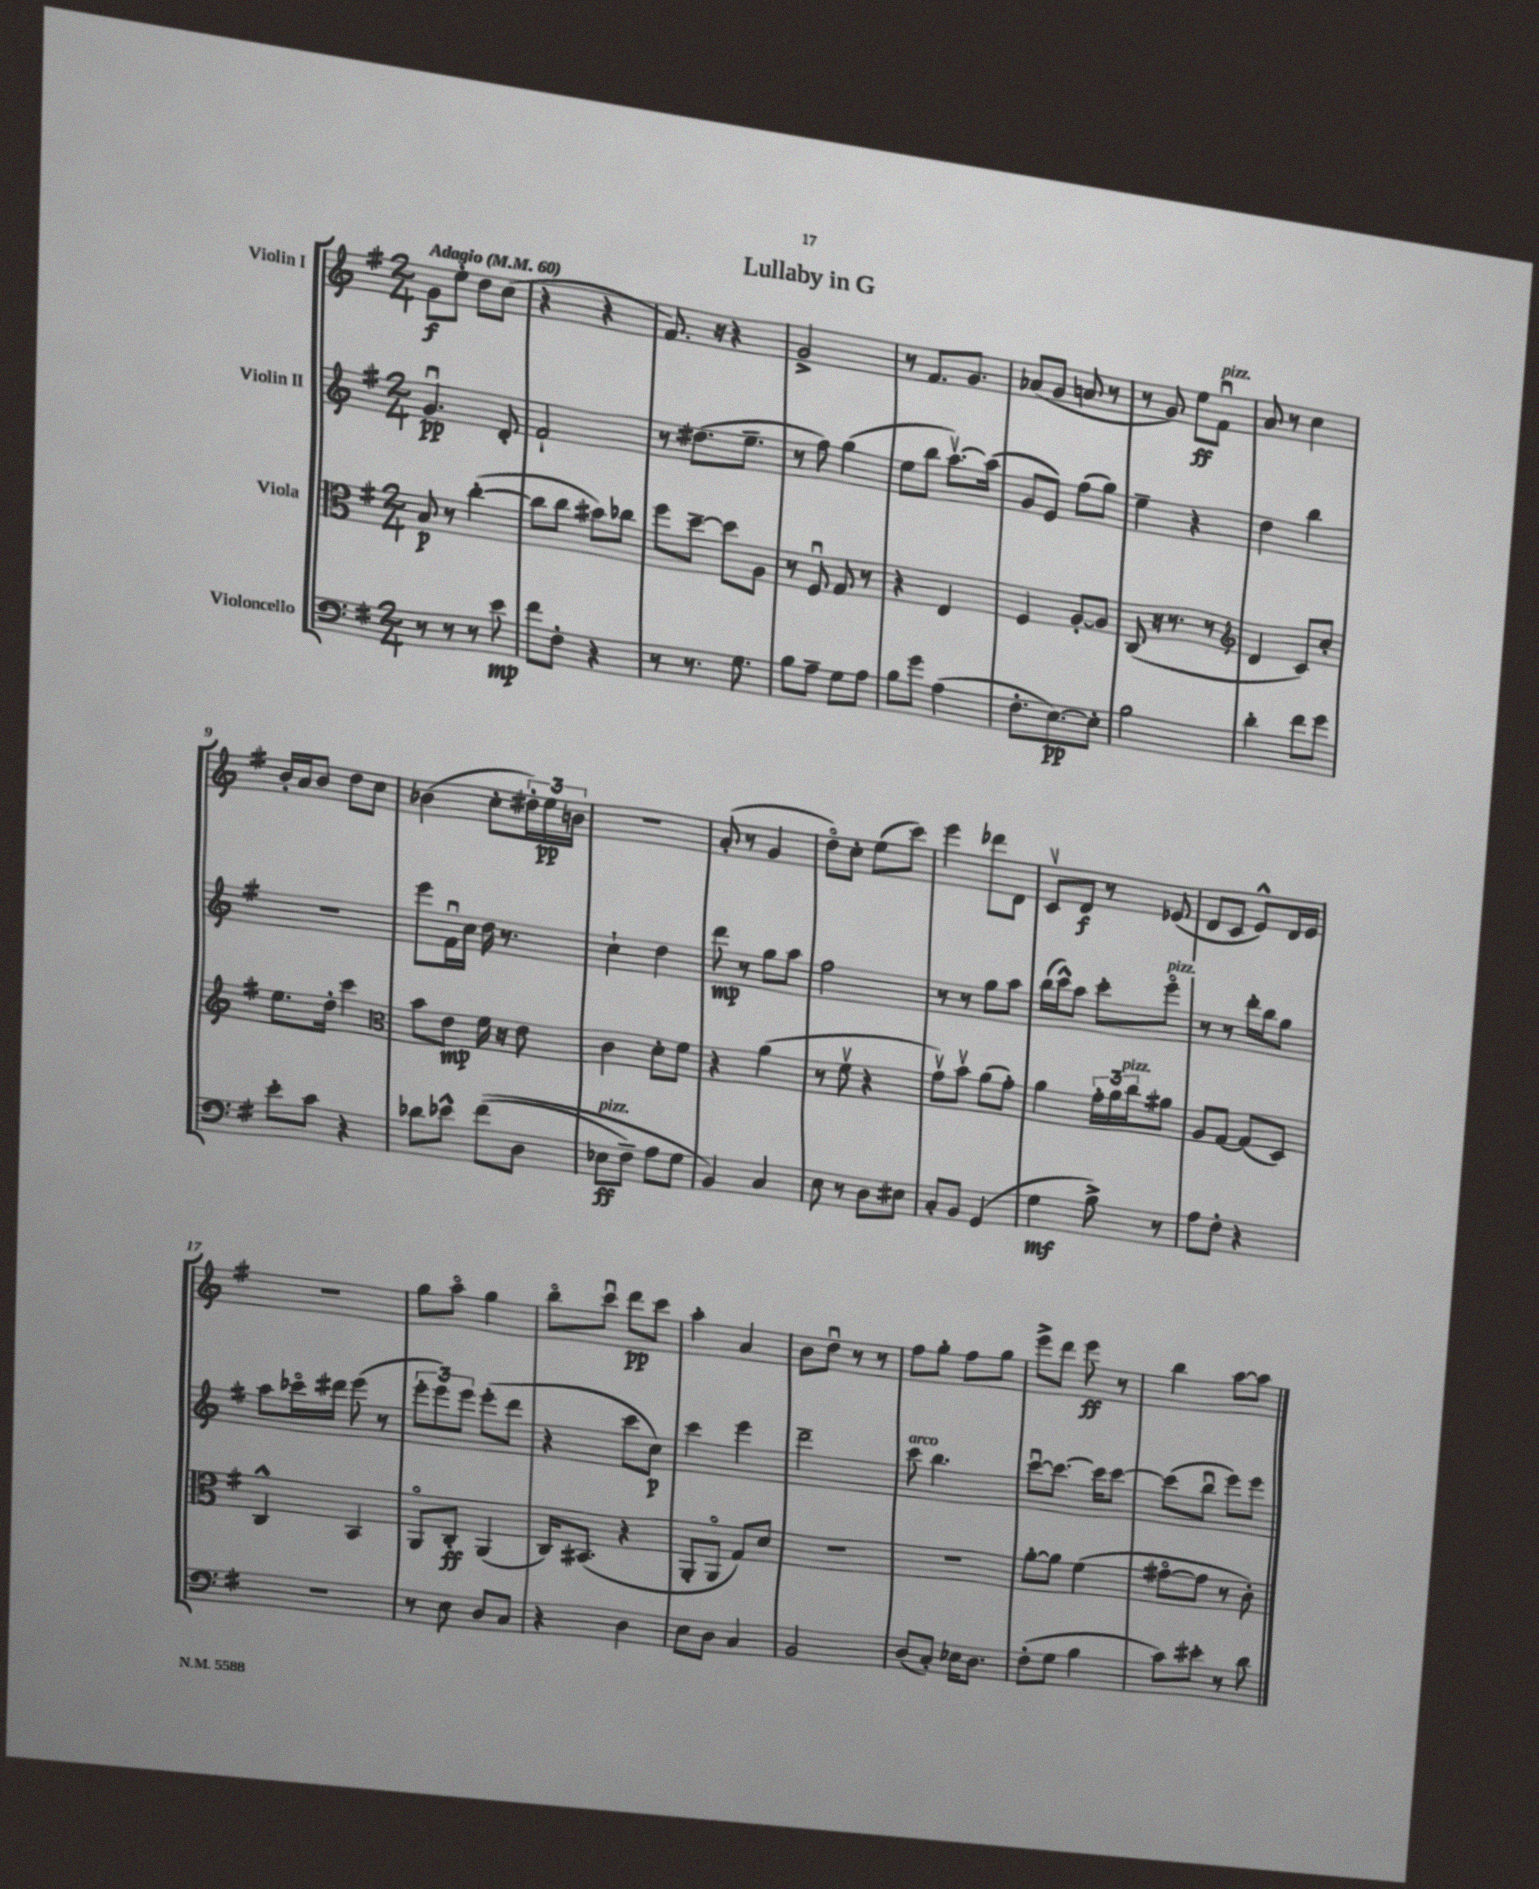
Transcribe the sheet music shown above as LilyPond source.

\header { title = "Lullaby in G" }
<<
\new StaffGroup <<
\new Staff = "s0" \with { instrumentName = "Violin I" } {
    \clef treble \key g \major \numericTimeSignature \time 2/4 \tempo "Adagio" 4 = 60
    g'8\f e''8-. d''8 c''8( |
    r4 r4 |
    fis'8.) r16 r4 |
    g'2-> |
    r8 fis'8. g'8. |
    aes'8( g'8 a'8 r8 |
    r8 g'8) e''8\ff fis'8\downbow^\markup { \italic "pizz." } |
    a'8 r8 c''4 |
    b'16-. a'16 b'8 d''8 c''8 |
    bes'4( c''8-. \tuplet 3/2 { dis''16-.) e''16\pp b'16 } |
    r2 |
    a'8-.( r8 g'4 |
    d''8\flageolet) c''8-. e''8( c'''8) |
    e'''4 des'''8 d'8 |
    c'8\upbow d'8\f r8 ees'8( |
    d'8 c'8 e'8-^) d'16 e'16 |
    r2 |
    g''8 a''8\flageolet g''4 |
    b''8\flageolet c'''8\downbow d'''8\pp c'''8 |
    a''4-. a'4 |
    b'8 d''8\downbow r8 r8 |
    fis''8 g''8-. fis''8 g''8 |
    e'''8-> d'''8 e'''8\ff r8 |
    b''4 a''8~ a''8 \bar "|." |
}
\new Staff = "s1" \with { instrumentName = "Violin II" } {
    \clef treble \key g \major \numericTimeSignature \time 2/4
    g'4.\downbow\pp d'8-. |
    fis'2-! |
    r8 dis''8.( e''8.-- |
    r8 fis''8) g''4( |
    e''8 b''8 a''8.~\upbow) a''16( |
    g'8 e'8) fis''8( g''8) |
    e''4-- r4 |
    d''4 b''4 |
    r2 |
    e'''8 fis'16\downbow c''16 d''16 r8. |
    c''4-! d''4 |
    d'''8\mp r8 g''8 a''8 |
    fis''2 |
    r8 r8 g''8 a''8 |
    b''16( c'''16-^) a''8 c'''8-. e'''8\flageolet^\markup { \italic "pizz." } |
    r8 r8 d'''16-. b''16 g''8 |
    a''8 ces'''16\flageolet dis'''16 e'''8( r8 |
    \tuplet 3/2 { e'''8-. e'''8) e'''8 } e'''8-.( d'''8 |
    r4 c'''8 c''8\p) |
    c'''4 e'''4 |
    d'''2-- |
    c'''8^\markup { \italic "arco" } b''4. |
    c'''8~\downbow c'''8.~ c'''16 c'''8~ |
    c'''8( b''8\downbow e'''8) e'''8 \bar "|." |
}
\new Staff = "s2" \with { instrumentName = "Viola" } {
    \clef alto \key g \major \numericTimeSignature \time 2/4
    b8\p r8 c''4~-.( |
    c''8 c''8 bis'8) ces''8 |
    fis''8 d''8~-- d''8 a8 |
    r8 fis8\downbow g8 r8 |
    r4 e4 |
    fis4 a8~-. a8 |
    c8( r16 r8. r8 |
    \clef treble d'4 c'8) c''8-. |
    e''8. d''16-. c'''4 |
    \clef alto b'8 e'8\mp fis'16 r16 e'8 |
    c'4 d'8-. fis'8 |
    r4 a'4( |
    r8 fis'8\upbow r4 |
    g'8\upbow) b'8\upbow a'8( g'8-.) |
    a'4 \tuplet 3/2 { g'16-. a'16 c''16^\markup { \italic "pizz." } } ais'8 |
    a8 g8~ g8( d8) |
    c4-^ b,4 |
    a,8\flageolet c8-.\ff a,4( |
    c16) bis,8.( r4 |
    a,8-. a,8\flageolet g8) d'8 |
    R2 |
    R2 |
    a'8~-. a'8 fis'4( |
    gis'8~\flageolet gis'8 r8 c'8-.) \bar "|." |
}
\new Staff = "s3" \with { instrumentName = "Violoncello" } {
    \clef bass \key g \major \numericTimeSignature \time 2/4
    r8 r8 r8 e'8\mp |
    fis'8 fis8-. r4 |
    r8 r8. g8. |
    b8 a8-- g8 a8 |
    b8 g'8 a4( |
    fis8.-. e8.~\pp) e8-. |
    b2 |
    d'4-. fis'8 g'8 |
    e'8-. c'8 r4 |
    des'8 ees'8-^ fis'8(\( d8 |
    ees8\ff^\markup { \italic "pizz." } fis8--) a8 g8 |
    b,4\) c4 |
    e8 r8 d8 eis8 |
    c8-. b,8 g,4( |
    g4\mf b8->) r8 |
    a8 fis8-. r4 |
    r2 |
    r8 e8 d8 c8 |
    r4 d4 |
    e8 d8 c4 |
    b,2 |
    d8( c8-.) ees16 d8. |
    fis8-.( g8 b4 |
    c'8) eis'8-. r8 d'8 \bar "|." |
}
>>
>>
